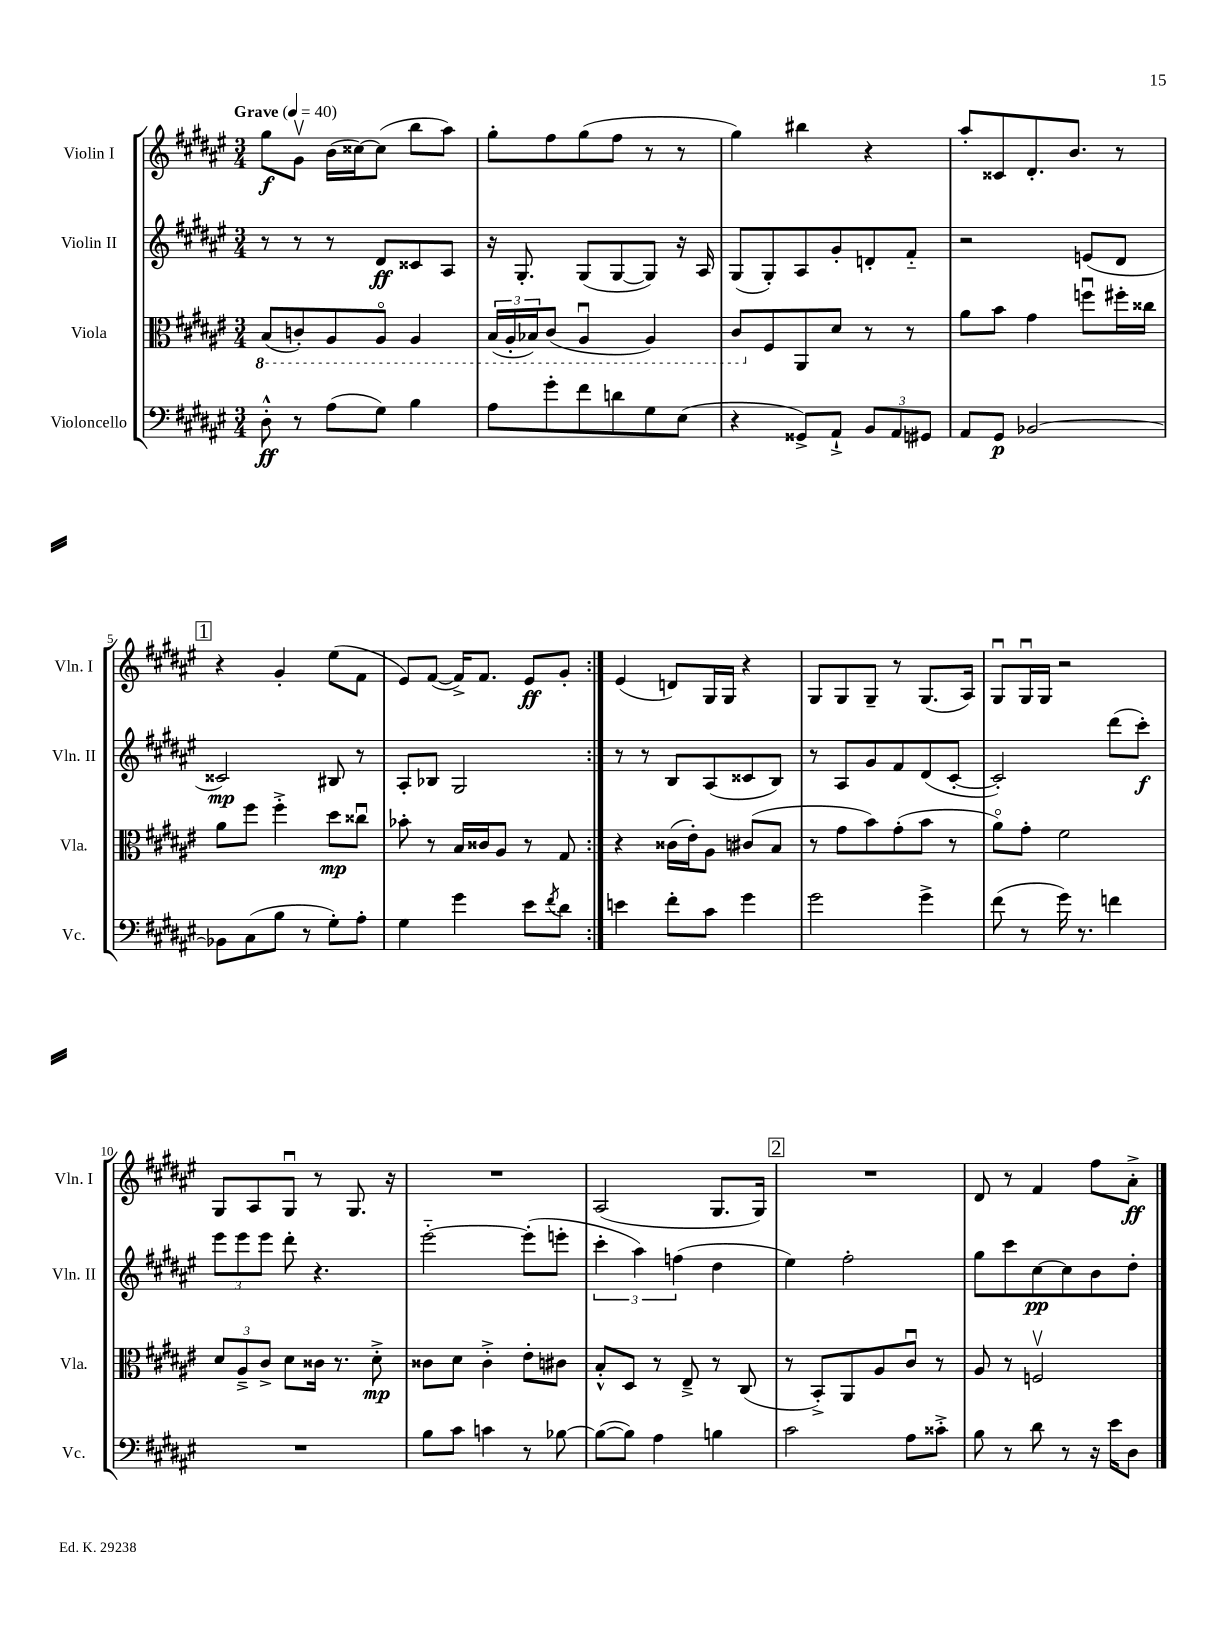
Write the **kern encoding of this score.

**kern	**dynam	**kern	**dynam	**kern	**dynam	**kern	**dynam
*part4	*part4	*part3	*part3	*part2	*part2	*part1	*part1
*staff4	*staff4	*staff3	*staff3	*staff2	*staff2	*staff1	*staff1
*I"Violoncello	*	*I"Viola	*	*I"Violin II	*	*I"Violin I	*
*I'Vc.	*	*I'Vla.	*	*I'Vln. II	*	*I'Vln. I	*
*clefF4	*	*clefC3	*	*clefG2	*	*clefG2	*
*k[f#c#g#d#a#e#]	*	*k[f#c#g#d#a#e#]	*	*k[f#c#g#d#a#e#]	*	*k[f#c#g#d#a#e#]	*
*M3/4	*	*M3/4	*	*M3/4	*	*M3/4	*
*MM40	*	*MM40	*	*MM40	*	*MM40	*
*	*	*8ba	*	*	*	*	*
=1	=1	=1	=1	=1	=1	=1	=1
!	!	!	!	!	!	!LO:TX:a:B:t=Grave	!
8D#'^^\	ff	(8BB/L	.	8r	.	8gg#\L	f
8r	.	8Cn'/)	.	8r	.	8g#v\J	.
(8A#\L	.	8AA#/	.	8r	.	(16b\LL	.
.	.	.	.	.	.	[16cc##X\J)	.
8G#\J)	.	8AA#/J	.	8d#/L	ff	(8cc##\J]	.
4B\	.	4AA#/	.	8c##X/	.	8bb\L	.
.	.	.	.	8A#/J	.	8aa#\J)	.
=2	=2	=2	=2	=2	=2	=2	=2
8A#\L	.	(24BB/LL	.	16r	.	8gg#'\L	.
.	.	24AA#'/	.	.	.	.	.
.	.	.	.	8.G#'/	.	.	.
.	.	24BB-X/J)	.	.	.	.	.
8g#'\	.	(8C#/J	.	.	.	8ff#\	.
8f#\	.	4AA#u/	.	(8G#/L	.	(8gg#\	.
8dn\	.	.	.	[8G#/	.	8ff#\J	.
8G#\	.	4AA#/)	.	8G#/J])	.	8r	.
(8E#\J	.	.	.	16r	.	8r	.
.	.	.	.	16A#/	.	.	.
=3	=3	=3	=3	=3	=3	=3	=3
4r	.	8C#/L	.	(8G#/L	.	4gg#\)	.
*	*	*X8ba	*	*	*	*	*
.	.	8F#/	.	8G#'/)	.	.	.
8GG##X^/L)	.	8AA#/	.	8A#/	.	4bb#X\	.
8AA#`^/J	.	8d#/J	.	8g#'/	.	.	.
12BB/L	.	8r	.	8dn'/	.	4r	.
12AA#/	.	.	.	.	.	.	.
.	.	8r	.	8f#/J	.	.	.
12GG#X/J	.	.	.	.	.	.	.
=4	=4	=4	=4	=4	=4	=4	=4
8AA#/L	.	8a#\L	.	2r	.	8aa#'/L	.
8GG#/J	p	8b\J	.	.	.	8c##X/	.
[2BB-X/	.	4g#\	.	.	.	8.d#'/	.
.	.	.	.	.	.	8.b/J	.
.	.	8ffnu\L	.	(8en/L	.	.	.
.	.	16ff#X'\L	.	8d#/J	.	8r	.
.	.	16cc##X\JJ	.	.	.	.	.
!!LO:LB:g=z
!!LO:REH:place=s1:t=1
=5	=5	=5	=5	=5	=5	=5	=5
8BB-X\L]	.	8a#\L	.	2c##X/)	mp	4r	.
(8C#\	.	8ff#\J	.	.	.	.	.
8B\J	.	4ff#'^\	.	.	.	4g#'/	.
8r	.	.	.	.	.	.	.
8G#'\L)	.	8dd#\L	mp	8B#X/	.	(8ee#\L	.
8A#'\J	.	8cc##Xu\J	.	8r	.	8f#\J	.
=6	=6	=6	=6	=6	=6	=6	=6
4G#\	.	8b-X'\	.	8A#'/L	.	8e#/L)	.
.	.	8r	.	8B-X/J	.	([8f#/J	.
4g#\	.	16B/LL	.	2G#/	.	16f#^/KL])	.
.	.	16c##X/J	.	.	.	8.f#/J	.
.	.	8A#/J	.	.	.	.	.
8e#\L	.	8r	.	.	.	8e#/L	ff
8qf#/	.	.	.	.	.	.	.
8d#\J	.	8G#/	.	.	.	8g#'/J	.
=7:|!	=7:|!	=7:|!	=7:|!	=7:|!	=7:|!	=7:|!	=7:|!
4en\	.	4r	.	8r	.	(4e#/	.
.	.	.	.	8r	.	.	.
8f#'\L	.	(16c##X\LL	.	8B/L	.	8dn/L)	.
.	.	16e#'\J)	.	.	.	.	.
8c#\J	.	8A#\J	.	(8A#/	.	16G#/L	.
.	.	.	.	.	.	16G#/JJ	.
4g#\	.	(8c#X/L	.	8c##X/	.	4r	.
.	.	8B/J	.	8B/J)	.	.	.
=8	=8	=8	=8	=8	=8	=8	=8
2g#\	.	8r	.	8r	.	8G#/L	.
.	.	8g#\L	.	8A#/L	.	8G#/	.
.	.	8b\)	.	8g#/	.	8G#~/J	.
.	.	(8g#'\	.	8f#/	.	8r	.
4g#^\	.	8b\J	.	(8d#/	.	(8.G#/L	.
.	.	8r	.	[8c#'/J	.	.	.
.	.	.	.	.	.	16A#/Jk)	.
=9	=9	=9	=9	=9	=9	=9	=9
(8f#\	.	8a#\L)	.	2c#'/])	.	8G#u/L	.
8r	.	8g#'\J	.	.	.	16G#u/L	.
.	.	.	.	.	.	16G#/JJ	.
16g#\)	.	2f#\	.	.	.	2r	.
8.r	.	.	.	.	.	.	.
4fn\	.	.	.	(8ddd#\L	.	.	.
.	.	.	.	8ccc#'\J)	f	.	.
!!LO:LB:g=z
=10	=10	=10	=10	=10	=10	=10	=10
2.r	.	12d#/L	.	12eee#\L	.	8G#/L	.
.	.	12A#~^/	.	12eee#\	.	.	.
.	.	.	.	.	.	8A#/	.
.	.	12c#^/J	.	12eee#\J	.	.	.
.	.	8d#\L	.	8ddd#'\	.	8G#u/J	.
.	.	16c##X\Jk	.	4.r	.	8r	.
.	.	8.r	.	.	.	.	.
.	.	.	.	.	.	8.G#/	.
.	.	8d#'^\	mp	.	.	.	.
.	.	.	.	.	.	16r	.
=11	=11	=11	=11	=11	=11	=11	=11
8B\L	.	8c##X\L	.	[2eee#\	.	2.r	.
8c#\J	.	8d#\J	.	.	.	.	.
4cn\	.	4c##'^\	.	.	.	.	.
8r	.	8e#'\L	.	(8eee#'\L]	.	.	.
[8B-X\	.	8c#X\J	.	8eeen'\J	.	.	.
=12	=12	=12	=12	=12	=12	=12	=12
(8B-\L_	.	8B'^^/L	.	6ccc#'\	.	(2A#/	.
8B-\J])	.	8D#/J	.	.	.	.	.
.	.	.	.	6aa#\)	.	.	.
4A#\	.	8r	.	.	.	.	.
.	.	.	.	(6ffn\	.	.	.
.	.	8E#~^/	.	.	.	.	.
4Bn\	.	8r	.	4dd#\	.	8.G#/L	.
.	.	(8C#/	.	.	.	.	.
.	.	.	.	.	.	16G#/Jk)	.
!!LO:REH:place=s1:t=2
=13	=13	=13	=13	=13	=13	=13	=13
2c#\	.	8r	.	4ee#\)	.	2.r	.
.	.	8BB'^/L)	.	.	.	.	.
.	.	8AA#/	.	2ff#'\	.	.	.
.	.	8A#/	.	.	.	.	.
8A#\L	.	8c#u/J	.	.	.	.	.
8c##X'^\J	.	8r	.	.	.	.	.
=14	=14	=14	=14	=14	=14	=14	=14
8B\	.	8A#/	.	8gg#\L	.	8d#/	.
8r	.	8r	.	8ccc#\	.	8r	.
8d#\	.	2Fnv/	.	[8cc#\	pp	4f#/	.
8r	.	.	.	8cc#\]	.	.	.
16r	.	.	.	8b\	.	8ff#\L	.
16e#\KL	.	.	.	.	.	.	.
8D#\J	.	.	.	8dd#'\J	.	8a#'^\J	ff
==	==	==	==	==	==	==	==
*-	*-	*-	*-	*-	*-	*-	*-
